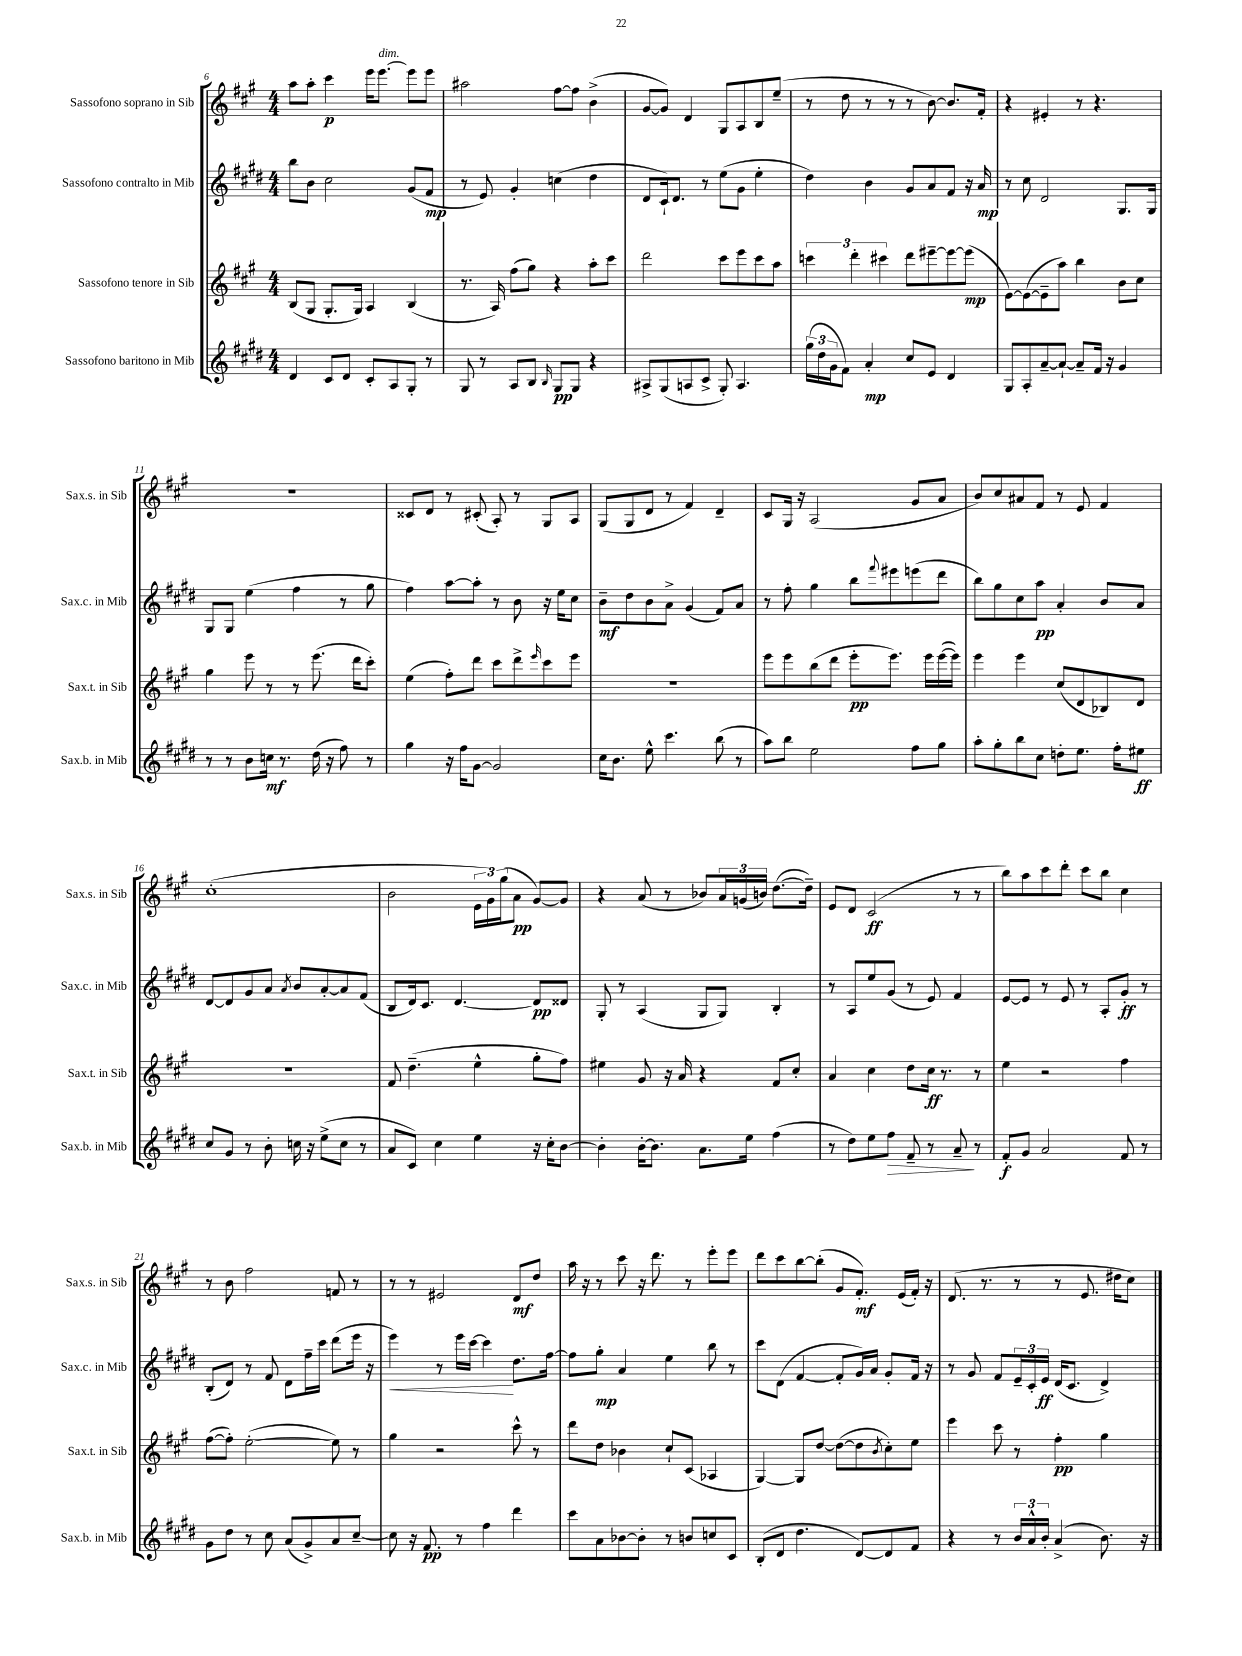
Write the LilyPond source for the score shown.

<<
\new StaffGroup <<
\new Staff = "s0" \with { instrumentName = "Sassofono soprano in Sib" shortInstrumentName = "Sax.s. in Sib" } {
    \clef treble \key a \major \numericTimeSignature \time 4/4
    a''8 a''8-. cis'''4\p e'''16 e'''8.~^\markup { \italic "dim." } e'''8 e'''8 |
    ais''2 fis''8~ fis''8 b'4->( |
    gis'8~ gis'8) d'4 gis8 a8 b8 e''8--( |
    r8 d''8 r8 r8 r8 b'8~) b'8. fis'16-. |
    r4 eis'4-. r8 r4. |
    R1 |
    cisis'8 d'8 r8 cis'8-.( a8-.) r8 gis8 a8 |
    gis8( gis8 d'8 r8 fis'4) d'4-- |
    cis'8 gis16 r16 a2( gis'8 a'8 |
    b'8) cis''8 ais'8 fis'8 r8 e'8 fis'4 |
    cis''1-.( |
    b'2 \tuplet 3/2 { e'16 gis'16) gis''16( } a'8\pp gis'8~) gis'8 |
    r4 a'8( r8 bes'8) \tuplet 3/2 { a'16 g'16( b'16) } d''8.~( d''16--) |
    e'8 d'8 cis'2\ff( r8 r8 |
    b''8) a''8 cis'''8 d'''8-. cis'''8 b''8 cis''4 |
    r8 b'8 fis''2 f'8 r8 |
    r8 r8 eis'2 d'8\mf d''8 |
    a''16 r16 r8 cis'''8 r16 d'''8. r8 e'''8-. e'''8 |
    d'''8 cis'''8 b''8~ b''8-.( gis'8 fis'8.-.\mf) e'16( fis'16-.) r16 |
    d'8.( r8. r8 r8 e'8. dis''16 cis''8) \bar "|." |
}
\new Staff = "s1" \with { instrumentName = "Sassofono contralto in Mib" shortInstrumentName = "Sax.c. in Mib" } {
    \clef treble \key e \major \numericTimeSignature \time 4/4
    b''8 b'8 cis''2 gis'8( fis'8\mp |
    r8 e'8) gis'4-. c''4( dis''4 |
    dis'8 cis'16-!) dis'8. r8 e''8( gis'8 e''4-. |
    dis''4) b'4 gis'8 a'8 fis'8 r16 a'16\mp |
    r8 cis''8 dis'2 gis8. gis16 |
    gis8 gis8 e''4( fis''4 r8 gis''8 |
    fis''4) a''8~ a''8-. r8 b'8 r16 e''16 cis''8 |
    b'8--\mf dis''8 b'8 a'8-> gis'4( fis'8) a'8 |
    r8 fis''8-. gis''4 b''8 \appoggiatura { fis'''8 } eis'''8 e'''8( dis'''8 |
    b''8) gis''8 cis''8 a''8\pp a'4-. b'8 a'8 |
    dis'8~ dis'8 gis'8 a'8 \acciaccatura { a'8 } b'8 a'8~-. a'8 fis'8( |
    b8 dis'16) cis'8. dis'4.~ dis'8\pp disis'8 |
    gis8-. r8 a4( gis8 gis8) b4-. |
    r8 a8 e''8 gis'8( r8 e'8) fis'4 |
    e'8~ e'8 r8 e'8 r8 a8-. gis'8-.\ff r8 |
    b8-.( dis'8) r8 fis'8 dis'8 fis''16-- cis'''16 dis'''8( e'''16 r16 |
    e'''4\<) r8 e'''16 cis'''16~ cis'''4\! dis''8. fis''16~ |
    fis''8 gis''8-.\mp a'4 e''4 b''8 r8 |
    cis'''8 dis'8( fis'4~ fis'8-. gis'16) a'16 gis'8-. fis'16 r16 |
    r8 gis'8 fis'8 \tuplet 3/2 { e'16-- cis'16-. e'16\ff } dis'16( cis'8. dis'4->) \bar "|." |
}
\new Staff = "s2" \with { instrumentName = "Sassofono tenore in Sib" shortInstrumentName = "Sax.t. in Sib" } {
    \clef treble \key a \major \numericTimeSignature \time 4/4
    b8( gis8 gis8.-. gis16) a4 b4( |
    r8. a16) fis''8( gis''8) r4 a''8-. cis'''8 |
    d'''2 cis'''8 e'''8 cis'''8 a''8 |
    \tuplet 3/2 { c'''4 d'''4-. cis'''4 } d'''8 eis'''8~-- eis'''8~ eis'''8\mp( |
    e'8~) e'8~( e'8-- a''8) b''4 b'8 cis''8 |
    gis''4 e'''8 r8 r8 e'''8.( d'''16 cis'''8-.) |
    e''4( fis''8-.) d'''8 cis'''8 d'''8-> \grace { e'''16 } cis'''8 e'''8 |
    R1 |
    e'''8 e'''8 b''8( d'''8 e'''8-.\pp e'''8.) e'''16 e'''16~( e'''16) |
    e'''4 e'''4 cis''8( d'8 bes8) d'8 |
    R1 |
    fis'8 d''4.--( e''4-^ gis''8-. fis''8) |
    eis''4 gis'8 r16 a'16 r4 fis'8 cis''8-. |
    a'4 cis''4 d''8 cis''16\ff r8. r8 |
    e''4 r2 fis''4 |
    fis''8~( fis''8-.) e''2~-.( e''8) r8 |
    gis''4 r2 cis'''8-^ r8 |
    d'''8 d''8 bes'4 cis''8-! cis'8( aes4 |
    gis4~) gis8 d''8~ d''8~( d''8 \acciaccatura { b'8 } cis''8-.) e''8 |
    e'''4 cis'''8 r8 fis''4-.\pp gis''4 \bar "|." |
}
\new Staff = "s3" \with { instrumentName = "Sassofono baritono in Mib" shortInstrumentName = "Sax.b. in Mib" } {
    \clef treble \key e \major \numericTimeSignature \time 4/4
    dis'4 cis'8 dis'8 cis'8-. a8 gis8-. r8 |
    gis8 r8 a8 b8 \grace { b16 } gis8\pp gis8 r4 |
    ais8-> gis8( a8 cis'8-> gis8-.) a4. |
    \tuplet 3/2 { gis''16( dis''16 gis'16 } fis'8) a'4-.\mp cis''8 e'8 dis'4 |
    gis8 a8-. a'8~-- a'8~-! a'8-- fis'16 r16 gis'4 |
    r8 r8 b'8 c''16\mf r8. dis''16( r16 fis''8) r8 |
    gis''4 r16 fis''16 gis'8~ gis'2 |
    cis''16 b'8. e''8-^ cis'''4. b''8( r8 |
    a''8) b''8 e''2 fis''8 gis''8 |
    a''8-. gis''8-. b''8 cis''8 d''8-. e''8. fis''16-. eis''8\ff |
    cis''8 gis'8 r8 b'8-. c''16 r16 e''8->( c''8 r8 |
    a'8 cis'8) cis''4 e''4 r16 cis''16-. b'8~ |
    b'4-. b'16~-. b'8. a'8. e''16 fis''4( |
    r8 dis''8) e''8 fis''8\> fis'8-- r8 a'8--\! r8 |
    fis'8-.\f gis'8 a'2 fis'8 r8 |
    gis'8 dis''8 r8 cis''8 a'8( gis'8->) a'8 cis''8~-- |
    cis''8 r16 fis'8.\pp r8 fis''4 dis'''4 |
    cis'''8 a'8 bes'8~ bes'8-. r8 b'8 c''8 cis'8 |
    b8-.( dis'8 dis''4. dis'8~) dis'8 fis'8 |
    r4 r8 \tuplet 3/2 { b'16 a'16-^ b'16-. } a'4->( b'8.) r16 \bar "|." |
}
>>
>>
\layout { \context { \Score currentBarNumber = #6 } }
